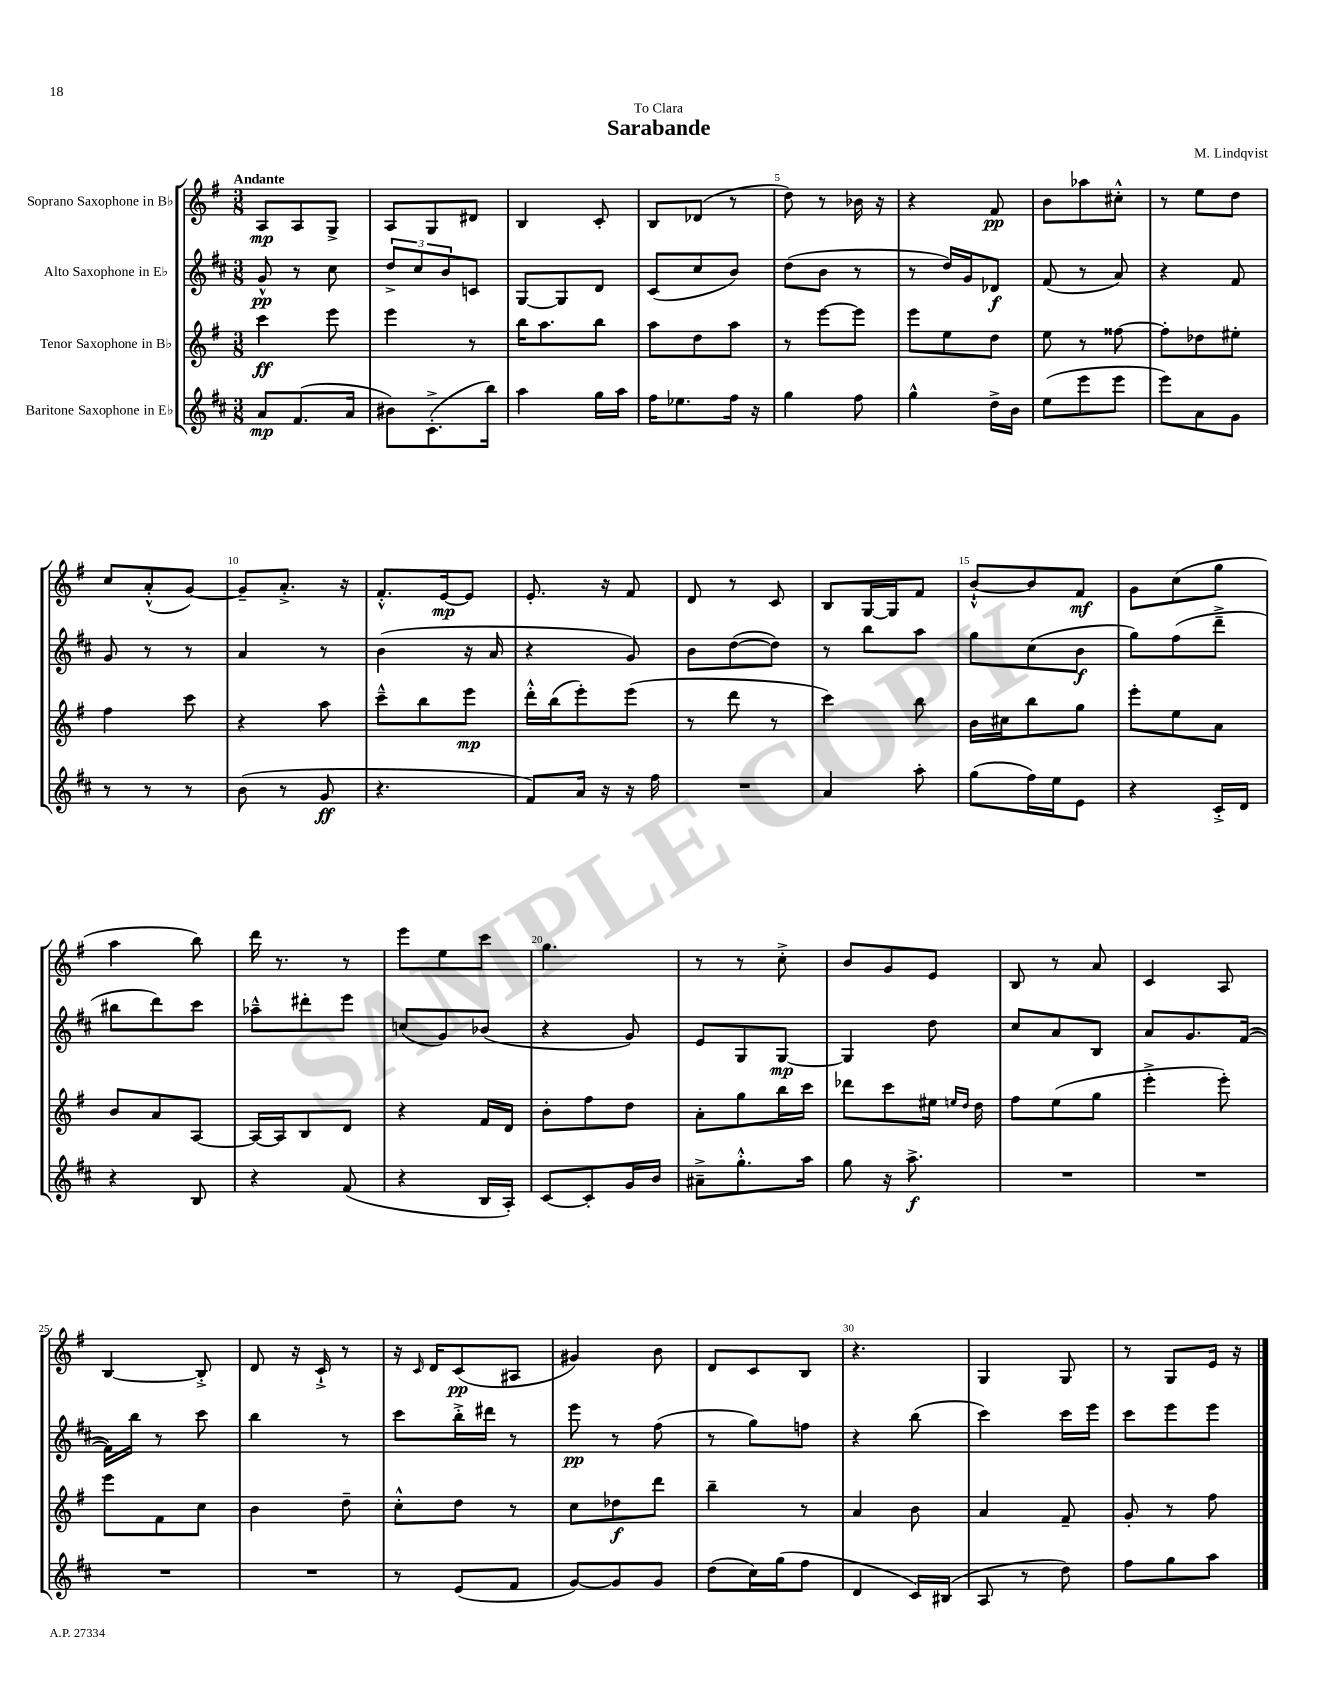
\header { title = "Sarabande" composer = "M. Lindqvist" dedication = "To Clara" }
<<
\new StaffGroup <<
\new Staff = "s0" \with { instrumentName = "Soprano Saxophone in Bb" } {
    \clef treble \key g \major \numericTimeSignature \time 3/8 \tempo "Andante"
    a8\mp a8 g8-> |
    a8 g8 dis'8 |
    b4 c'8-. |
    b8 des'8( r8 |
    d''8) r8 bes'16 r16 |
    r4 fis'8\pp |
    b'8 aes''8 cis''8-.-^ |
    r8 e''8 d''8 |
    c''8 a'8-.-^( g'8~) |
    g'8-- a'8.-.-> r16 |
    fis'8.-.-^ e'16~\mp e'8 |
    e'8.-. r16 fis'8 |
    d'8 r8 c'8 |
    b8 g16~ g16 fis'8 |
    b'8~-!-^ b'8 fis'8\mf |
    g'8 c''8( g''8 |
    a''4 b''8) |
    d'''16 r8. r8 |
    e'''8 e''8 c'''8 |
    g''4. |
    r8 r8 c''8-.-> |
    b'8 g'8 e'8 |
    b8 r8 a'8 |
    c'4 a8 |
    b4~ b8-.-> |
    d'8 r16 c'16-!-> r8 |
    r16 \grace { c'16 } d'16 c'8\pp( ais8 |
    gis'4) b'8 |
    d'8 c'8 b8 |
    r4. |
    g4 g8 |
    r8 g8 e'16 r16 \bar "|." |
}
\new Staff = "s1" \with { instrumentName = "Alto Saxophone in Eb" } {
    \clef treble \key d \major \numericTimeSignature \time 3/8
    g'8-^\pp r8 cis''8 |
    \tuplet 3/2 { d''8-> cis''8 b'8 } c'8 |
    g8~ g8 d'8 |
    cis'8( cis''8 b'8) |
    d''8( b'8 r8 |
    r8 d''16) g'16 des'8\f |
    fis'8( r8 a'8) |
    r4 fis'8 |
    g'8 r8 r8 |
    a'4 r8 |
    b'4( r16 a'16 |
    r4 g'8) |
    b'8 d''8~( d''8) |
    r8 b''8 a''8 |
    g''8 cis''8( b'8\f |
    g''8) fis''8( d'''8---> |
    bis''8 d'''8) cis'''8 |
    aes''8---^ dis'''8-. e'''8 |
    c''8( g'8) bes'8( |
    r4 g'8) |
    e'8 g8 g8~\mp |
    g4 d''8 |
    cis''8 a'8 b8 |
    a'8 g'8. fis'16~( |
    fis'16) b''16 r8 cis'''8 |
    b''4 r8 |
    cis'''8 b''16-.-> dis'''16 r8 |
    e'''8\pp r8 fis''8( |
    r8 g''8) f''8 |
    r4 b''8( |
    cis'''4) cis'''16 e'''16 |
    cis'''8 e'''8 e'''8 \bar "|." |
}
\new Staff = "s2" \with { instrumentName = "Tenor Saxophone in Bb" } {
    \clef treble \key g \major \numericTimeSignature \time 3/8
    c'''4\ff e'''8 |
    e'''4 r8 |
    b''16 a''8. b''8 |
    a''8 d''8 a''8 |
    r8 e'''8~ e'''8 |
    e'''8 e''8 d''8 |
    e''8 r8 fisis''8~ |
    fisis''8-. des''8 eis''8-. |
    fis''4 c'''8 |
    r4 a''8 |
    c'''8---^ b''8 e'''8\mp |
    d'''16-.-^ b''16( e'''8-.) e'''8( |
    r8 d'''8 r8 |
    c'''4) b''8 |
    b'16 cis''16 b''8 g''8 |
    e'''8-. e''8 a'8 |
    b'8 a'8 a8~ |
    a16~ a16 b8 d'8 |
    r4 fis'16 d'16 |
    b'8-. fis''8 d''8 |
    a'8-. g''8 b''16 c'''16 |
    des'''8 c'''8 eis''16 \grace { e''16 d''16 } d''16 |
    fis''8 e''8( g''8 |
    e'''4-.-> e'''8-.) |
    e'''8 fis'8 c''8 |
    b'4 d''8-- |
    c''8-.-^ d''8 r8 |
    c''8 des''8\f d'''8 |
    b''4-- r8 |
    a'4 b'8 |
    a'4 fis'8-- |
    g'8-. r8 fis''8 \bar "|." |
}
\new Staff = "s3" \with { instrumentName = "Baritone Saxophone in Eb" } {
    \clef treble \key d \major \numericTimeSignature \time 3/8
    a'8\mp fis'8.( a'16 |
    bis'8) cis'8.-.->( b''16) |
    a''4 g''16 a''16 |
    fis''16 ees''8. fis''16 r16 |
    g''4 fis''8 |
    g''4-^ d''16-> b'16 |
    e''8( e'''8 e'''8 |
    e'''8) a'8 g'8 |
    r8 r8 r8 |
    b'8( r8 g'8\ff |
    r4. |
    fis'8) a'16 r16 r16 fis''16 |
    R4. |
    a'4 a''8-. |
    g''8( fis''16) e''16 e'8 |
    r4 cis'16-.-> d'16 |
    r4 b8 |
    r4 fis'8( |
    r4 b16 a16-.) |
    cis'8~ cis'8-. g'16 b'16 |
    ais'8---> g''8.-.-^ a''16 |
    g''8 r16 a''8.->\f |
    R4. |
    R4. |
    R4. |
    R4. |
    r8 e'8( fis'8 |
    g'8~) g'8 g'8 |
    d''8( cis''16) g''16( fis''8 |
    d'4 cis'16) bis16( |
    a8 r8 d''8) |
    fis''8 g''8 a''8 \bar "|." |
}
>>
>>
\layout { \context { \Score \override BarNumber.break-visibility = ##(#f #t #t) barNumberVisibility = #(every-nth-bar-number-visible 5) } }
